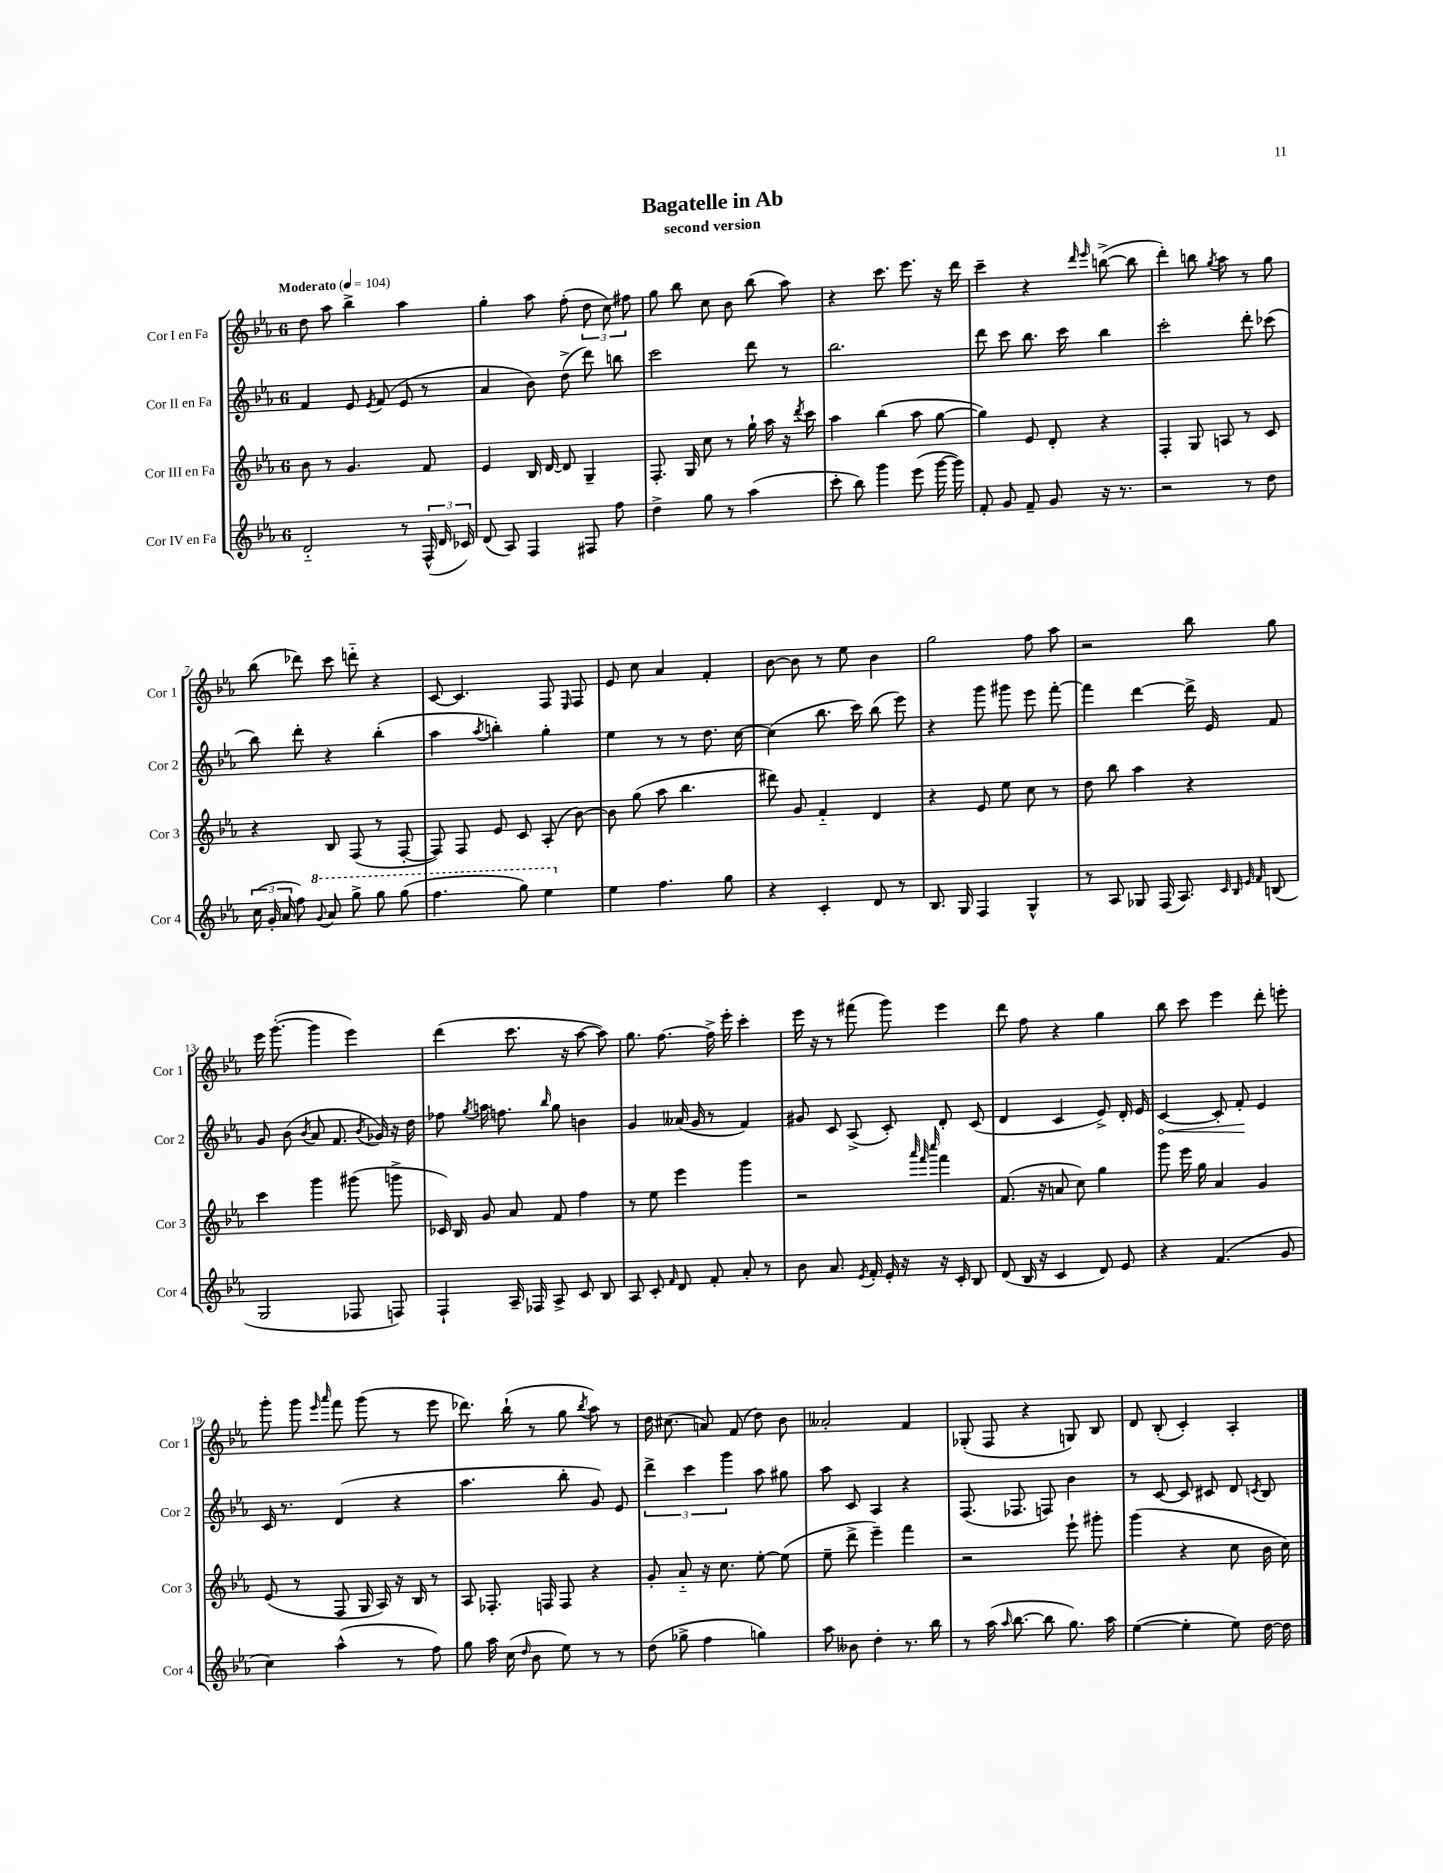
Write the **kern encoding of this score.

**kern	**kern	**kern	**kern
*staff4	*staff3	*staff2	*staff1
*clefG2	*clefG2	*clefG2	*clefG2
*k[b-e-a-]	*k[b-e-a-]	*k[b-e-a-]	*k[b-e-a-]
*M6/8	*M6/8	*M6/8	*M6/8
*MM104	*MM104	*MM104	*MM104
2d'~	8b-	4f	8dd
.	8r	.	8aa-
.	4.g	8e-	4bb-^
.	.	8qe-	.
.	.	(8f	.
8r	.	8e-	4aa-
(24F^^	8f	8r	.
24d	.	.	.
24c-)	.	.	.
=	=	=	=
(8d	4e-	4a-	4gg'
8A-)	.	.	.
4F	16B-	8b-)	8aa-
.	[16d	.	.
.	8d]	(8dd^	(8ff'
8F#	4G~	8ddd)	12dd
.	.	.	12cc)
8ff	.	8bb	.
.	.	.	12ff#
=	=	=	=
4dd^	8.F'	2ccc	8gg
.	.	.	8bb-
.	16G	.	.
8gg	8cc	.	8cc
8r	8r	.	8b-
(4aa-	16gg`	8ddd	(8bb-
.	16aa-	.	.
.	16r	8r	8aa-)
.	8qddd	.	.
.	16ccc	.	.
=	=	=	=
8ccc'	4aa-	2.bb-	4r
8bb-)	.	.	.
4ggg	(4bb-	.	8.ccc
.	.	.	8.eee-
(8eee-	8aa-	.	.
[16ggg	[8gg	.	16r
16ggg])	.	.	16ddd
=	=	=	=
8f'	4gg])	8ddd	4ccc~
8g	.	8ccc	.
8f~	8e-	8.bb-	4r
8g	8d'	.	.
.	.	16ccc	.
.	.	.	16qqddd
.	.	.	16qqeee-
16r	4r	4bb-	([8bb^
8.r	.	.	.
.	.	.	8bb]
=	=	=	=
2r	4F'	2ccc'	4ddd')
.	8G	.	8bb
.	.	.	8qgg
.	8A	.	8aa-
8r	8r	8ddd'	8r
8dd	8c	(8ccc-	8gg
=	=	=	=
(24cc	4r	8bb-)	(8bb-
24g'	.	.	.
24a-	.	.	.
8ff)	.	8ddd'	8ddd-)
8qqgg	.	.	.
8aa-	8B-	4r	8ccc
8ggg^	(8F	.	8ddd'~
8ggg	8r	(4bb-'	4r
(8ggg	[8F'	.	.
=	=	=	=
4.fff	8F])	4aa-	[8c
.	8F	.	4.c]
.	.	8qaa-	.
.	8e-	4bb')	.
8ggg)	8c	.	.
4eee-	(8A-'	4gg'	8F
.	.	.	16qqE-
.	[8b-)	.	8F
=	=	=	=
4ee-	8b-]	4ee-	8e-
.	(8gg	.	8cc
4.ff	8aa-	8r	4a-
.	4.bb-	8r	.
.	.	8.dd	4f'
8gg	.	.	.
.	.	[16cc	.
=	=	=	=
4r	8ddd#)	(4cc]	[8b-
.	8g	.	8b-]
4c'	4f'~	8.bb-	8r
.	.	.	8ee-
.	.	16ccc)	.
8d	4d	(8bb-	4b-
8r	.	8eee-)	.
=	=	=	=
8.B-	4r	4r	2gg
16G	.	.	.
4F	8e-	8ggg	.
.	8ee-	8ggg#	.
4G^^	8cc	8eee-	8ff
.	8r	[8fff'	8aa-
=	=	=	=
8r	8dd	4fff]	2r
8A-	8bb-	.	.
8G-	4aa-	[4ddd	.
(16F	.	.	.
8.A-)	.	.	.
.	4r	16ddd^]	8bb-
.	.	16e-	.
32qqc	.	.	.
32qqB-	.	.	.
32qqe-	.	.	.
32qqf	.	.	.
(8B	.	8f	8gg
=	=	=	=
2G	4ccc	8g	16eee-
.	.	.	([8.ggg'
.	.	(8b-	.
.	.	8qb-	.
.	4ggg	8a-	4ggg]
.	.	8.f	.
8F-	(8ggg#	.	4eee-)
.	.	8qb-	.
.	.	16g-)	.
8F)	8ggg^	16r	.
.	.	16dd	.
=	=	=	=
4F`	16c-)	8ff-	(4ddd
.	16B-	.	.
.	.	8qgg	.
.	8g	16aa	.
.	.	8.ff	.
16A-~	8a-	.	8.ccc
16F-	.	.	.
.	.	16qqbb-	.
8A-^	8f	8gg	.
.	.	.	16r
8c	4ff	4b	[8aa-
8B-	.	.	8aa-])
=	=	=	=
8A-	8r	4g	8.gg
8c'	8ee-	.	.
.	.	.	[8.ff
16qqf	.	.	.
8d	4eee-	(16a--	.
.	.	16g	.
8f'	.	8r	16ff^]
.	.	.	16eee-'
8a-'	4ggg	4f)	4ccc'
8r	.	.	.
=	=	=	=
8b-	2r	8g#	16eee-
.	.	.	16r
8.a-	.	8c	8r
.	.	(8A-^	(8fff#
8qe-	.	.	.
16f'	.	.	.
16e-'	.	8c')	8ggg)
16r	.	.	.
.	32qqaaa-	.	.
.	32qqfff	.	.
.	32qqcccc	.	.
16r	4fff	8d'	4eee-
16c'	.	.	.
8B-	.	(8c	.
=	=	=	=
(8d	(8.f	4d	8ddd
16B-	.	.	8ff
16r	16r	.	.
4c	8a	4c	4r
.	8cc)	.	.
8d)	4gg	8e-^)	4gg
8e-	.	16d'	.
.	.	16e-	.
=	=	=	=
4r	8ggg	[4c	8bb-
.	16eee-	.	8ccc
.	16gg	.	.
(4.f	4a-	8c']	4eee-
.	.	8f'	.
.	4g	4e-	8ddd'
8g	.	.	8eee'
=	=	=	=
4cc)	(8e-	16c	8ggg'
.	.	8.r	.
.	8r	.	8ggg
.	.	.	16qqeee-
.	.	.	16qqaaa-
(4aa-^^	8F	(4d	8fff
.	16G	.	(8ggg
.	16A-)	.	.
8r	16r	4r	8r
.	16B-	.	.
8ff)	8r	.	8eee-
=	=	=	=
8gg	8A-	4.aa-	8.ddd-)
16aa-	8.F-'	.	.
(16cc	.	.	(16bb-`
16qqdd	.	.	.
8b-	.	.	8r
.	16F	.	.
8ee-)	8F	8bb-'	8gg
.	.	.	8qbb-
8r	4r	8g)	8aa-)
8r	.	8e-	8r
=	=	=	=
(8dd	8g'	6ddd^	16dd
.	.	.	(8.cc#
8gg-^	8a-'~	.	.
.	.	6ccc	.
4ff	16r	.	8a)
.	8.cc	.	.
.	.	6ggg	.
.	.	.	(8f
4gg)	[8ee-'	8aa-	8dd)
.	(8ee-]	8gg#	8b-
=	=	=	=
8aa-	8ee-~	8aa-	2a--'
8b--	8ddd^	8c	.
4dd'	4eee-~)	4A-	.
8.r	4fff	4r	4f
16bb-	.	.	.
=	=	=	=
8r	2r	(8.F	(8G-'
(16aa-	.	.	8F
16qqaa-	.	.	.
[8.bb-	.	8.F-	.
.	.	.	4r
8bb-]	.	8F)	.
8.gg)	8eee-`	4b-	8G)
.	8ggg#'	.	8B-
16aa-	.	.	.
=	=	=	=
([4ee-	(4ggg	8r	8d
.	.	[8c	(8B-'
4ee-']	4r	8c]	4c')
.	.	8c#	.
8ee-)	8cc	8d	4A-'
.	.	8qc	.
[16dd	16b-	8B-	.
16dd]	16cc)	.	.
==	==	==	==
*-	*-	*-	*-
